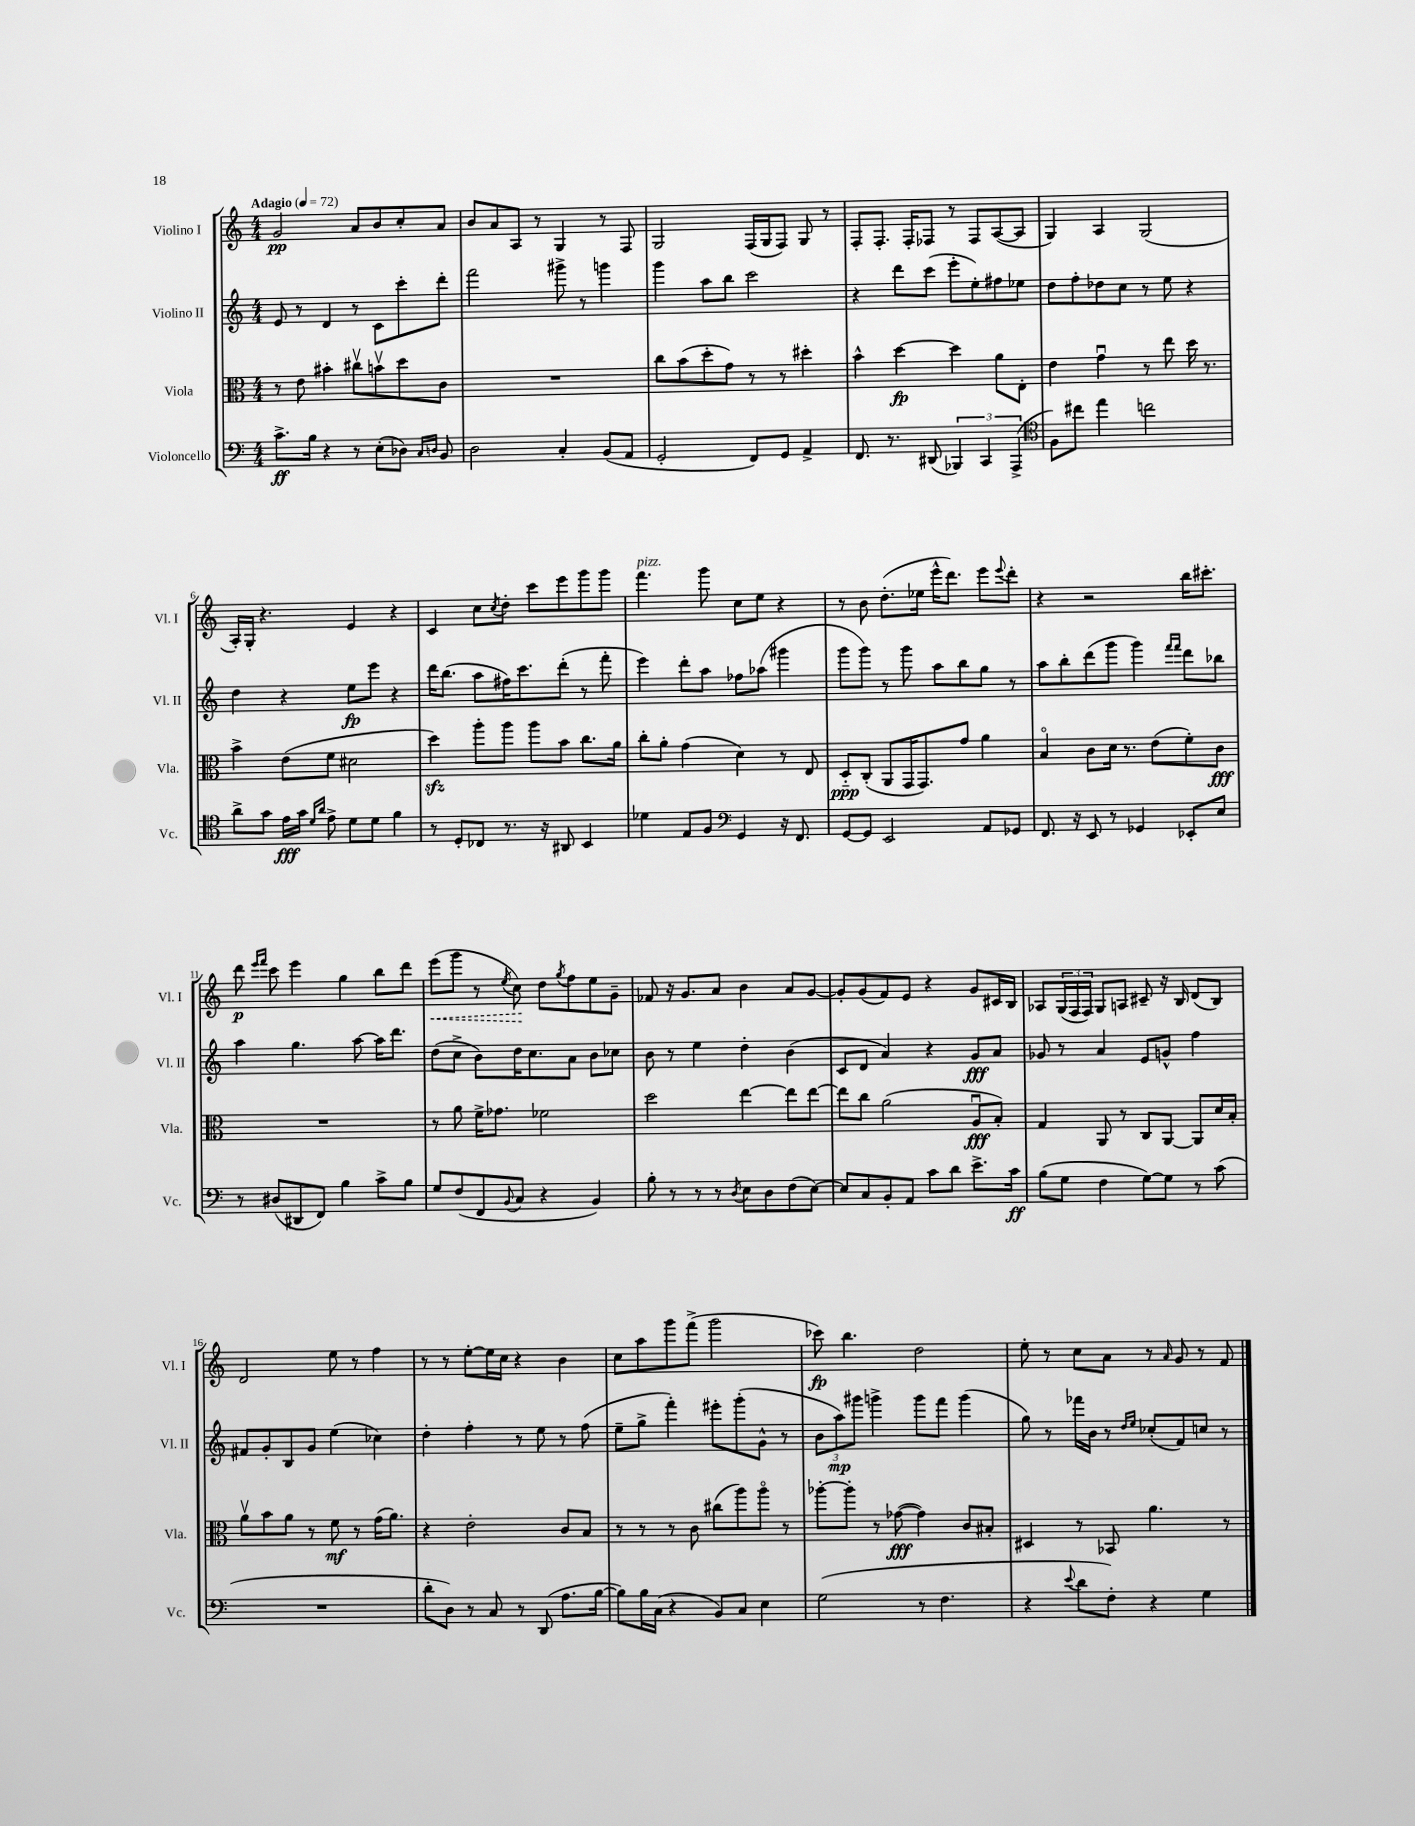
<<
\new StaffGroup <<
\new Staff = "s0" \with { instrumentName = "Violino I" shortInstrumentName = "Vl. I" } {
    \clef treble \key c \major \numericTimeSignature \time 4/4 \tempo "Adagio" 4 = 72
    g'2\pp a'8 b'8 c''8-. a'8 |
    b'8 a'8 a8 r8 g4 r8 f8 |
    g2 f16( g16 f8) g8 r8 |
    f8-. f8.-. f16-. fes8 r8 fes8 a8~( a8 |
    g4) a4 g2( |
    a16-.) g16-. r4. e'4 r4 |
    c'4 c''8 \acciaccatura { c''8 } d''8-. c'''8 e'''8 g'''8 g'''8 |
    f'''4.^\markup { \italic "pizz." } g'''8 c''8 e''8 r4 |
    r8 b'8 d''8.-.( ees''16 e'''16-^ d'''8.) e'''8 \appoggiatura { e'''8 } d'''8-. |
    r4 r2 b''16 cis'''8.-. |
    d'''8\p \grace { e'''16 f'''16 } c'''8 e'''4 g''4 b''8 d'''8 |
    \once \override Hairpin.style = #'dashed-line e'''8\<( g'''8 r8 \acciaccatura { e''8 } c''8\!) d''8 \acciaccatura { g''8 } f''8 e''8 g'8-- |
    fes'8 r16 g'8. a'8 b'4 a'8 g'8~ |
    g'8-. g'8( f'8) e'8 r4 g'8 cis'16 b16 |
    aes8 \tuplet 3/2 { g16( f16 f16) } g8 a8 cis'8-- r16 b16 d'8( b8) |
    d'2 e''8 r8 f''4 |
    r8 r8 e''8~-. e''16 c''16 r4 b'4 |
    c''8 a''8 g'''8 f'''8->( g'''2 |
    ces'''8\fp) b''4. d''2 |
    e''8-. r8 c''8 a'8 r8 \grace { a'16 } g'8 r8 f'8 \bar "|." |
}
\new Staff = "s1" \with { instrumentName = "Violino II" shortInstrumentName = "Vl. II" } {
    \clef treble \key c \major \numericTimeSignature \time 4/4
    e'8 r8 d'4 r8 c'8 c'''8-. d'''8-. |
    f'''2 gis'''8-> r8 g'''4 |
    g'''4 a''8 b''8 c'''2 |
    r4 d'''8 c'''8( e'''8-. e''8-.) fis''8 ees''8 |
    d''8 f''8-. des''8 c''8 r8 e''8 r4 |
    d''4 r4 e''8\fp e'''8 r4 |
    d'''16 b''8.( a''8 fis''16) c'''8. d'''8-.( r8 f'''8-. |
    e'''4) d'''8-. a''8 fes''8 aes''8( gis'''4 |
    g'''8 g'''8) r8 g'''8 a''8 b''8 g''8 r8 |
    a''8 b''8-. d'''8( g'''8 g'''4) \grace { f'''16 f'''16 } d'''8 bes''8 |
    a''4 g''4. a''8~ a''16 d'''8. |
    d''8( c''8-> b'8) d''16 c''8. a'8 b'8 ces''8 |
    b'8 r8 e''4 d''4-. b'4( |
    c'8 d'8 a'4) r4 g'8\fff a'8 |
    ges'8 r8 a'4 e'8 g'8-^ f''4 |
    fis'8 g'8-. b8 g'8 e''4( ces''4) |
    d''4-. f''4-. r8 e''8 r8 f''8( |
    e''8-- g''8-> f'''4-.) eis'''8-. g'''8-.( g'8-^ r8 |
    \tuplet 3/2 { b'8 a''8\mp) gis'''8 } g'''4-> g'''8 f'''8 g'''4( |
    g''8) r8 fes'''16 b'16 r8 \grace { d''16 e''16 } ces''8-.( f'8) c''8 r8 \bar "|." |
}
\new Staff = "s2" \with { instrumentName = "Viola" shortInstrumentName = "Vla." } {
    \clef alto \key c \major \numericTimeSignature \time 4/4
    r8 e'8 bis'4-. cis''8\upbow b'8\upbow d''8 c'8 |
    R1 |
    c''8 b'8( d''8-. g'8) r8 r8 dis''4-. |
    b'4-^ d''4~\fp d''4 a'8 e8-. |
    e'4 g'4\downbow r8 e''8 d''16 r8. |
    b'4-> e'8( f'8 dis'2 |
    d''4\sfz) a''8-. a''8 a''8 b'8 c''8. a'16 |
    c''8-. a'8-. g'4( d'4) r8 e8 |
    d8-_\ppp c8-.( a,8 g,16 g,8.) g'8 a'4 |
    b4\flageolet c'8 d'16 r8. e'8( f'8-.) c'8\fff |
    R1 |
    r8 a'8 f'16-> ges'8. fes'2 |
    d''2 e''4~ e''8 e''8~ |
    e''8 c''8 a'2( a8\downbow\fff b8-.) |
    g4 a,8 r8 c8 a,8~ a,8 d'16 b16-. |
    a'8\upbow b'8 a'8 r8 f'8\mf r8 g'16( a'8.) |
    r4 e'2-. c'8 b8 |
    r8 r8 r8 c'8 cis''8( a''8) a''8\flageolet r8 |
    aes''8~-. aes''8-. r8 ges'8~\fff( ges'4) c'8 bis8-. |
    dis4 r8 bes,8 a'4. r8 \bar "|." |
}
\new Staff = "s3" \with { instrumentName = "Violoncello" shortInstrumentName = "Vc." } {
    \clef bass \key c \major \numericTimeSignature \time 4/4
    c'8.->\ff b16 r4 r8 e8-.( des8) \grace { c16 d16 } b,8 |
    d2 c4-. b,8( a,8 |
    g,2-. f,8) g,8 a,4-> |
    f,8. r8. dis,8( \tuplet 3/2 { bes,,4) c,4 a,,4->( } |
    \clef tenor f8) cis''8 e''4 c''2 |
    a'8-> g'8 e'16\fff g'16 \grace { d'16 a'16 } e'8-> d'8 d'8 f'4 |
    r8 d8-. ces8 r8. r16 ais,8 b,4 |
    des'4 e8 f8 \clef bass g,4 r16 f,8. |
    g,8~ g,8 e,2 a,8 ges,8 |
    f,8. r16 e,8 r8 ges,4 ees,8-. e8 |
    r8 dis8( dis,8 f,8) b4 c'8-> b8 |
    g8 f8( f,8 \appoggiatura { b,8 } c8 r4 b,4) |
    b8-. r8 r8 r8 \acciaccatura { d8 } e8 d8 f8( e8~) |
    e8 c8 b,8-. a,8 c'8 d'8 e'8.-> c'16\ff |
    b8( g8 f4 g8~) g8 r8 c'8( |
    R1 |
    d'8-. d8) r8 c8 r8 d,8( a8. b16~ |
    b8) b16 c16( r4 b,8) c8 e4 |
    g2( r8 f4. |
    r4 \appoggiatura { e'8 } d'8 f8-.) r4 g4 \bar "|." |
}
>>
>>
